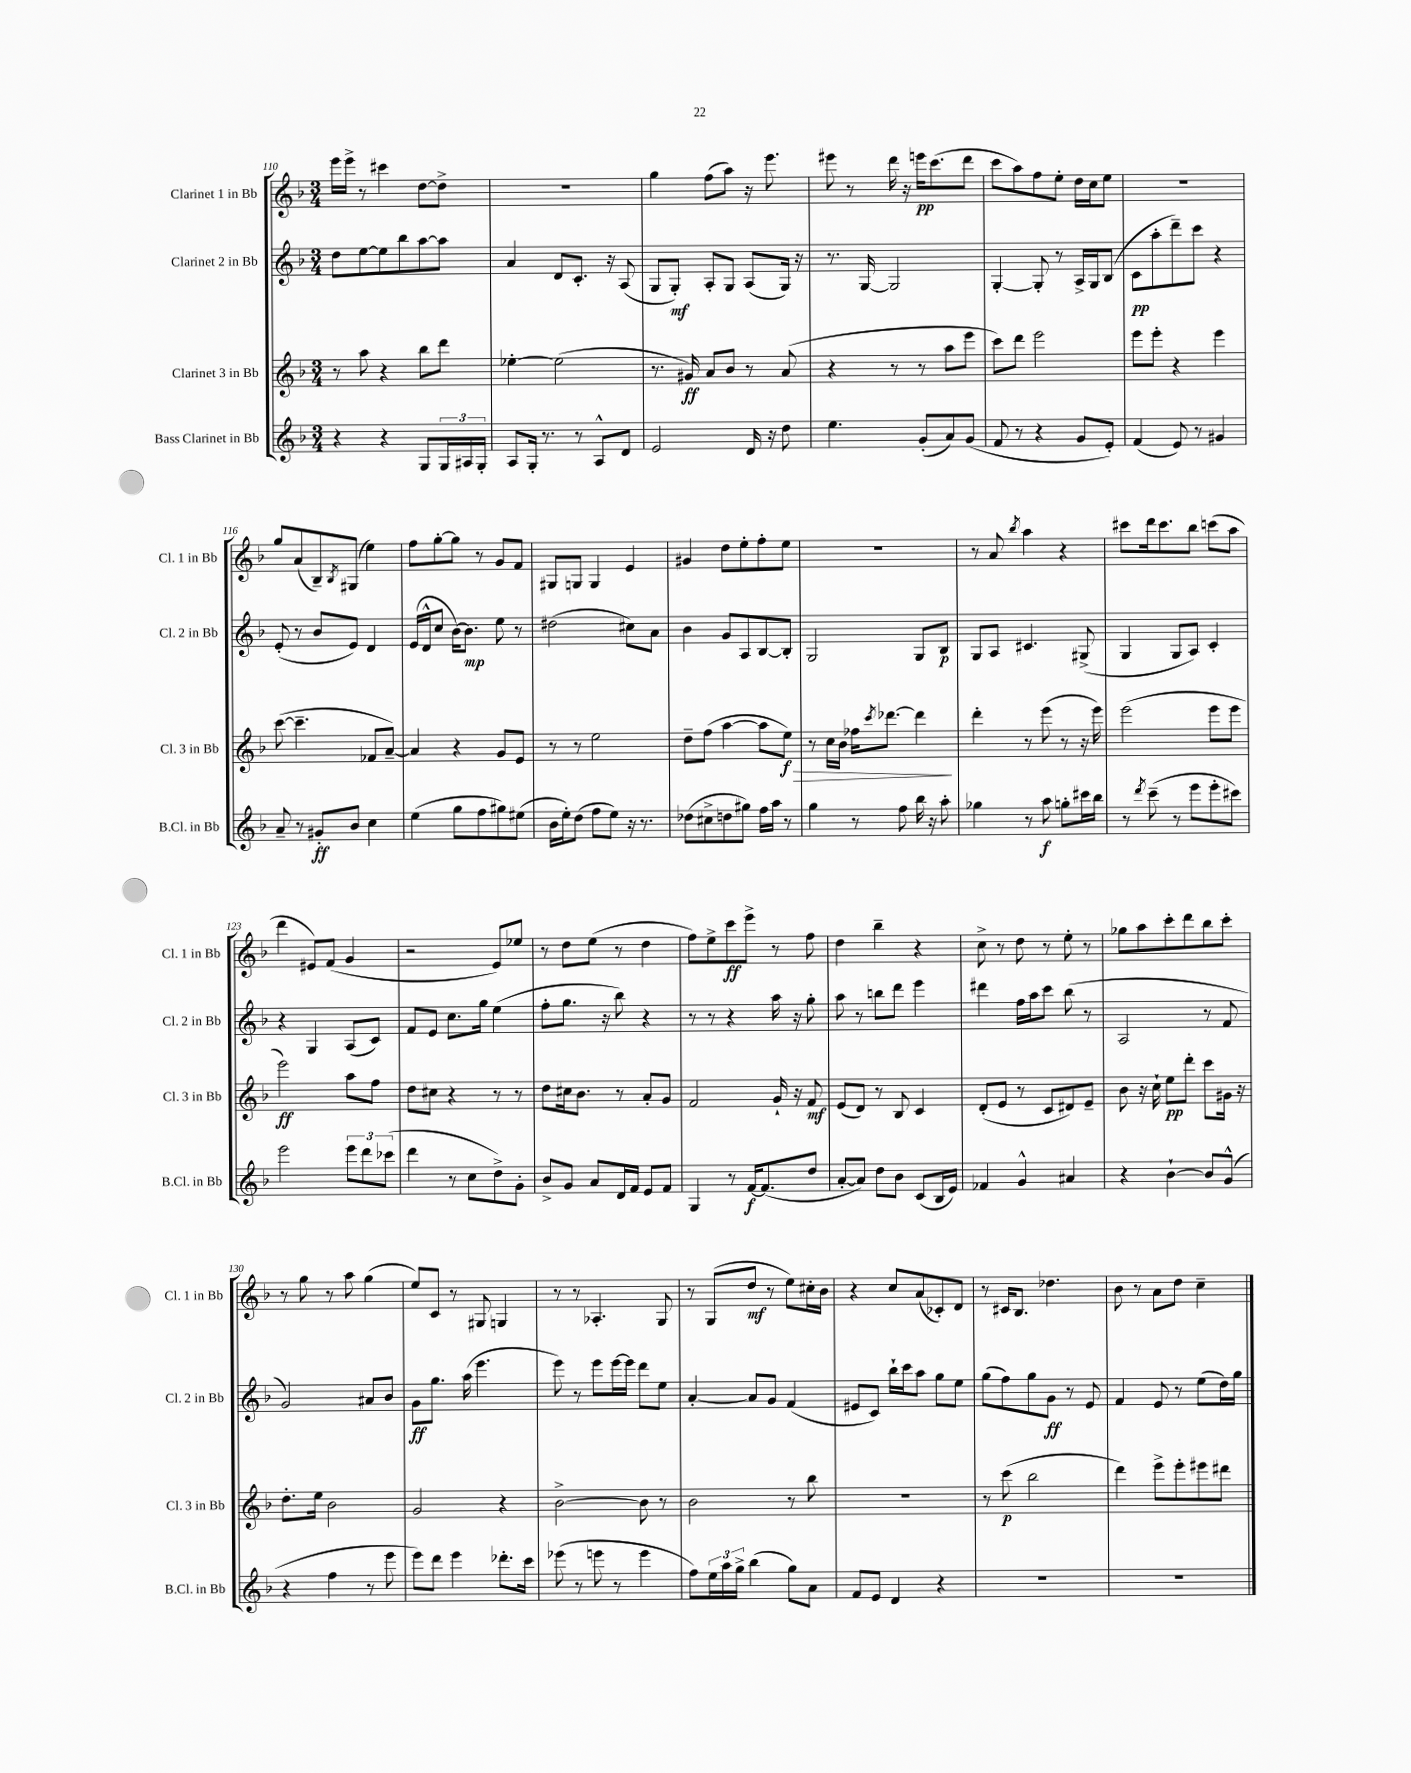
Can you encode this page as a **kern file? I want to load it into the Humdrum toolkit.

**kern	**kern	**kern	**kern
*staff4	*staff3	*staff2	*staff1
*clefG2	*clefG2	*clefG2	*clefG2
*k[b-]	*k[b-]	*k[b-]	*k[b-]
*M3/4	*M3/4	*M3/4	*M3/4
4r	8r	8dd\L	16eee\LL
.	.	.	16eee^\JJ
.	8aa\	[8ee\	8r
4r	4r	8ee\]	4ccc#\
.	.	8bb-\	.
8G/L	8bb-\L	[8aa\	[8dd\L
24G/L	8ddd\J	8aa\]J	8dd^\]J
24A#/	.	.	.
24G'/JJ	.	.	.
=	=	=	=
8A/L	[4ee-'\	4a/	2.r
16G'/Jk	.	.	.
8.r	.	.	.
.	(2ee-\]	8d/L	.
8r	.	8.c'/J	.
8A^^/L	.	.	.
.	.	16r	.
8d/J	.	(8A/	.
=	=	=	=
2e/	8.r	8G/L	4gg\
.	.	8G'/J)	.
.	16g#/)	.	.
.	8a/L	8A'/L	(8ff\L
.	8b-/J	8G/J	8aa\J)
16d/	8r	(8A/L	16r
16r	.	.	8.eee\
8dd\	(8a/	16G/Jk)	.
.	.	16r	.
=	=	=	=
4.ee\	4r	8.r	8eee#\
.	.	.	8r
.	.	[16G/	.
.	8r	2G/]	16ddd\
.	.	.	16r
(8g'/L	8r	.	16eee\LK
.	.	.	(8.ccc\
8a/)	8aa\L	.	.
(8g/J	8eee\J	.	8ddd\J
=	=	=	=
8f/	8ccc\L)	[4G'/	8ccc\L
8r	8ddd\J	.	8aa\)
4r	2eee\	8G'/]	8ff\
.	.	8r	8ee'\J
8g/L	.	16A^/LL	16dd\LL
.	.	16G/J	16cc\J
8e'/J)	.	(8B-/J	8ee\J
=	=	=	=
(4f/	8eee\L	8c\L	2.r
.	8eee'\J	8aa'\	.
8e/)	4r	8ddd~\)	.
8r	.	8ccc\J	.
4g#/	4eee\	4r	.
=	=	=	=
8a~/	([8ccc\	(8e'/	8gg/L
8r	4.ccc~\]	8r	(8a/
8g#'/L	.	8b-/L	8B-~/)
.	.	.	8qB-/
8b-/J	.	8e/J)	(8G#/J
4cc\	8f-/L	4d/	4ee\)
.	[8a~/J)	.	.
=	=	=	=
(4ee\	4a/]	(16e/LL	8ff\L
.	.	16d^^/J	.
.	.	8cc/J	[8gg'\
8gg\L	4r	[16b-\LK)	8gg\]J
.	.	8.b-\]J	.
8ff\	.	.	8r
8gg#\)	8g/L	8ee\	8g/L
(8ee#\J	8e/J	8r	8f/J
=	=	=	=
16b-\LL	8r	(2dd#\	8G#/L
16ee'\J)	.	.	.
(8dd\J	8r	.	8G/J
8ff\L	2ee\	.	4G/
8ee\J)	.	.	.
16r	.	8cc#\L)	4e/
8.r	.	.	.
.	.	8a\J	.
=	=	=	=
(8dd-\L	8dd~\L	4b-\	4g#/
8cc#^\	(8ff\J	.	.
8dd\	[4aa\	8g/L	8dd\L
8gg#\J)	.	8A/	8ee'\
16ff\LL	8aa\]L	[8B-/	8ff'\
16aa\JJ	.	.	.
8r	8ee\J)	8B-'/]J	8ee\J
=	=	=	=
4gg\	8r	2G/	2.r
.	16cc\LL	.	.
.	16b-\JJ	.	.
8r	16ff-\LK	.	.
.	8qccc/	.	.
.	[8.ddd-\J	.	.
8ff\	.	.	.
16bb-\	4ddd-\]	8G/L	.
16r	.	.	.
8aa'\	.	8B-/J	.
=	=	=	=
4gg-\	4ddd'\	8G/L	8r
.	.	8A/J	8a/
.	.	.	8qbb-/
8r	8r	4.c#/	4aa\
8aa\	(8eee\	.	.
8gg'\L	8r	.	4r
16ccc#\L	16r	(8G#^/	.
16bb-\JJ	16eee\)	.	.
=	=	=	=
8r	(2eee\	4G/	8ccc#\L
8qddd/	.	.	.
(8ccc~\	.	.	16ddd\k
.	.	.	8.ccc#\
8r	.	8G/L	.
8eee\L	.	8A/J)	8bb-\J
8eee'\	8eee\L	4c'/	(8ccc\L
8ccc#\J)	8eee\J	.	8aa\J
=	=	=	=
2eee\	2eee\)	4r	4ddd\
.	.	4G/	8e#/L)
.	.	.	(8f/J
12eee\L	8aa\L	(8A/L	4g/
12ddd\	.	.	.
.	8ff\J	8c/J)	.
(12ccc-\J	.	.	.
=	=	=	=
4ddd\	8dd\L	8f/L	2r
.	8cc#\J	8e/J	.
8r	4r	8.cc\L	.
8cc\L	.	.	.
.	.	16gg\Jk	.
8dd^\)	8r	(4ee\	8e/L)
8g'\J	8r	.	8ee-/J
=	=	=	=
8b-^/L	8dd\L	8ff'\L	8r
8g/J	16cc#\k	8.gg\J	8dd\L
.	8.b-\J	.	.
8a/L	.	.	(8ee\J
.	.	16r	.
16d/L	8r	8bb-\)	8r
16f/JJ	.	.	.
8e/L	8a'/L	4r	4dd\
8f/J	8g/J	.	.
=	=	=	=
4G/	2f/	8r	8ff\L)
.	.	8r	8ee^\
8r	.	4r	8ccc\
[16f/LK	.	.	8eee^\J
(8.f/]	.	.	.
.	16g`/	16aa\	8r
.	16r	16r	.
8dd/J	8f/	8gg'\	8ff\
=	=	=	=
[8a'/L	(8e/L	8aa\	4dd\
8a/]J)	8d/J)	8r	.
8dd\L	8r	8bb\L	4bb-~\
8b-\J	8B-/	8ddd\J	.
(8c/L	4c/	4eee\	4r
16B-/L	.	.	.
16e/JJ)	.	.	.
=	=	=	=
4f-/	(8d'/L	4ddd#\	8cc^\
.	8e/J	.	8r
4g^^/	8r	16ff\LL	8dd\
.	.	16aa\J	.
.	8c/L	8ccc\J	8r
4a#/	8d#/)	(8bb-\	8ee'\
.	8e~/J	8r	8r
=	=	=	=
4r	8b-\	2A/	8gg-\L
.	16r	.	8aa\
.	16cc`\	.	.
[4b-`\	8ee\L	.	8ccc'\
.	8ddd'\J	.	8ddd\
8b-/]L	8ccc\L	8r	8bb-\
(8g^^/J	16g#\Jk	8f/	8ccc'\J
.	16r	.	.
=	=	=	=
4r	8.dd'\L	2g/)	8r
.	.	.	8gg\
.	16ee\Jk	.	.
4ff\	2b-\	.	8r
.	.	.	8aa\
8r	.	8a#/L	(4gg\
8eee\	.	8b-/J	.
=	=	=	=
8eee\L)	2g/	8g\L	8ee/L)
8ddd\J	.	8.gg\J	8c/J
4eee\	.	.	8r
.	.	(16aa\	.
.	.	4.eee\	8G#/
8.ddd-'\L	4r	.	4G/
16ccc\Jk	.	.	.
=	=	=	=
(8eee-\	[2b-^\	8eee\)	8r
8r	.	8r	8r
8eee\	.	8eee\L	4.A-'/
8r	.	[16eee\L	.
.	.	16eee\]JJ	.
4eee\	8b-\]	8ddd\L	.
.	8r	8ee\J	8G/
=	=	=	=
8ff\L)	2b-\	[4a'/	8r
24ee\L	.	.	(8G/L
24aa\	.	.	.
24gg^\JJ	.	.	.
(4bb-\	.	8a/]L	8dd/J
.	.	8g/J	8r
8gg\L)	8r	(4f/	8ee\L)
8a\J	8bb-\	.	16cc#'\L
.	.	.	16b-\JJ
=	=	=	=
8f/L	2.r	8e#/L	4r
8e/J	.	8c/J)	.
4d/	.	16bb-`\LL	8cc/L
.	.	16ccc\J	.
.	.	8aa\J	(8a/
4r	.	8gg\L	8c-'/)
.	.	8ee\J	8d/J
=	=	=	=
2.r	8r	(8gg\L	8r
.	(8ccc\	8ff\)	16c#/LK
.	.	.	8.B-/J
.	2bb-\	8gg\	.
.	.	8g\J	4.dd-\
.	.	8r	.
.	.	8e/	.
=	=	=	=
2.r	4ddd\)	4f/	8b-\
.	.	.	8r
.	8eee^\L	8e/	8a\L
.	8eee'\	8r	8dd\J
.	8eee#\	(8ee\L	4cc~\
.	8ddd#\J	16dd\L)	.
.	.	16gg\JJ	.
==	==	==	==
*-	*-	*-	*-
